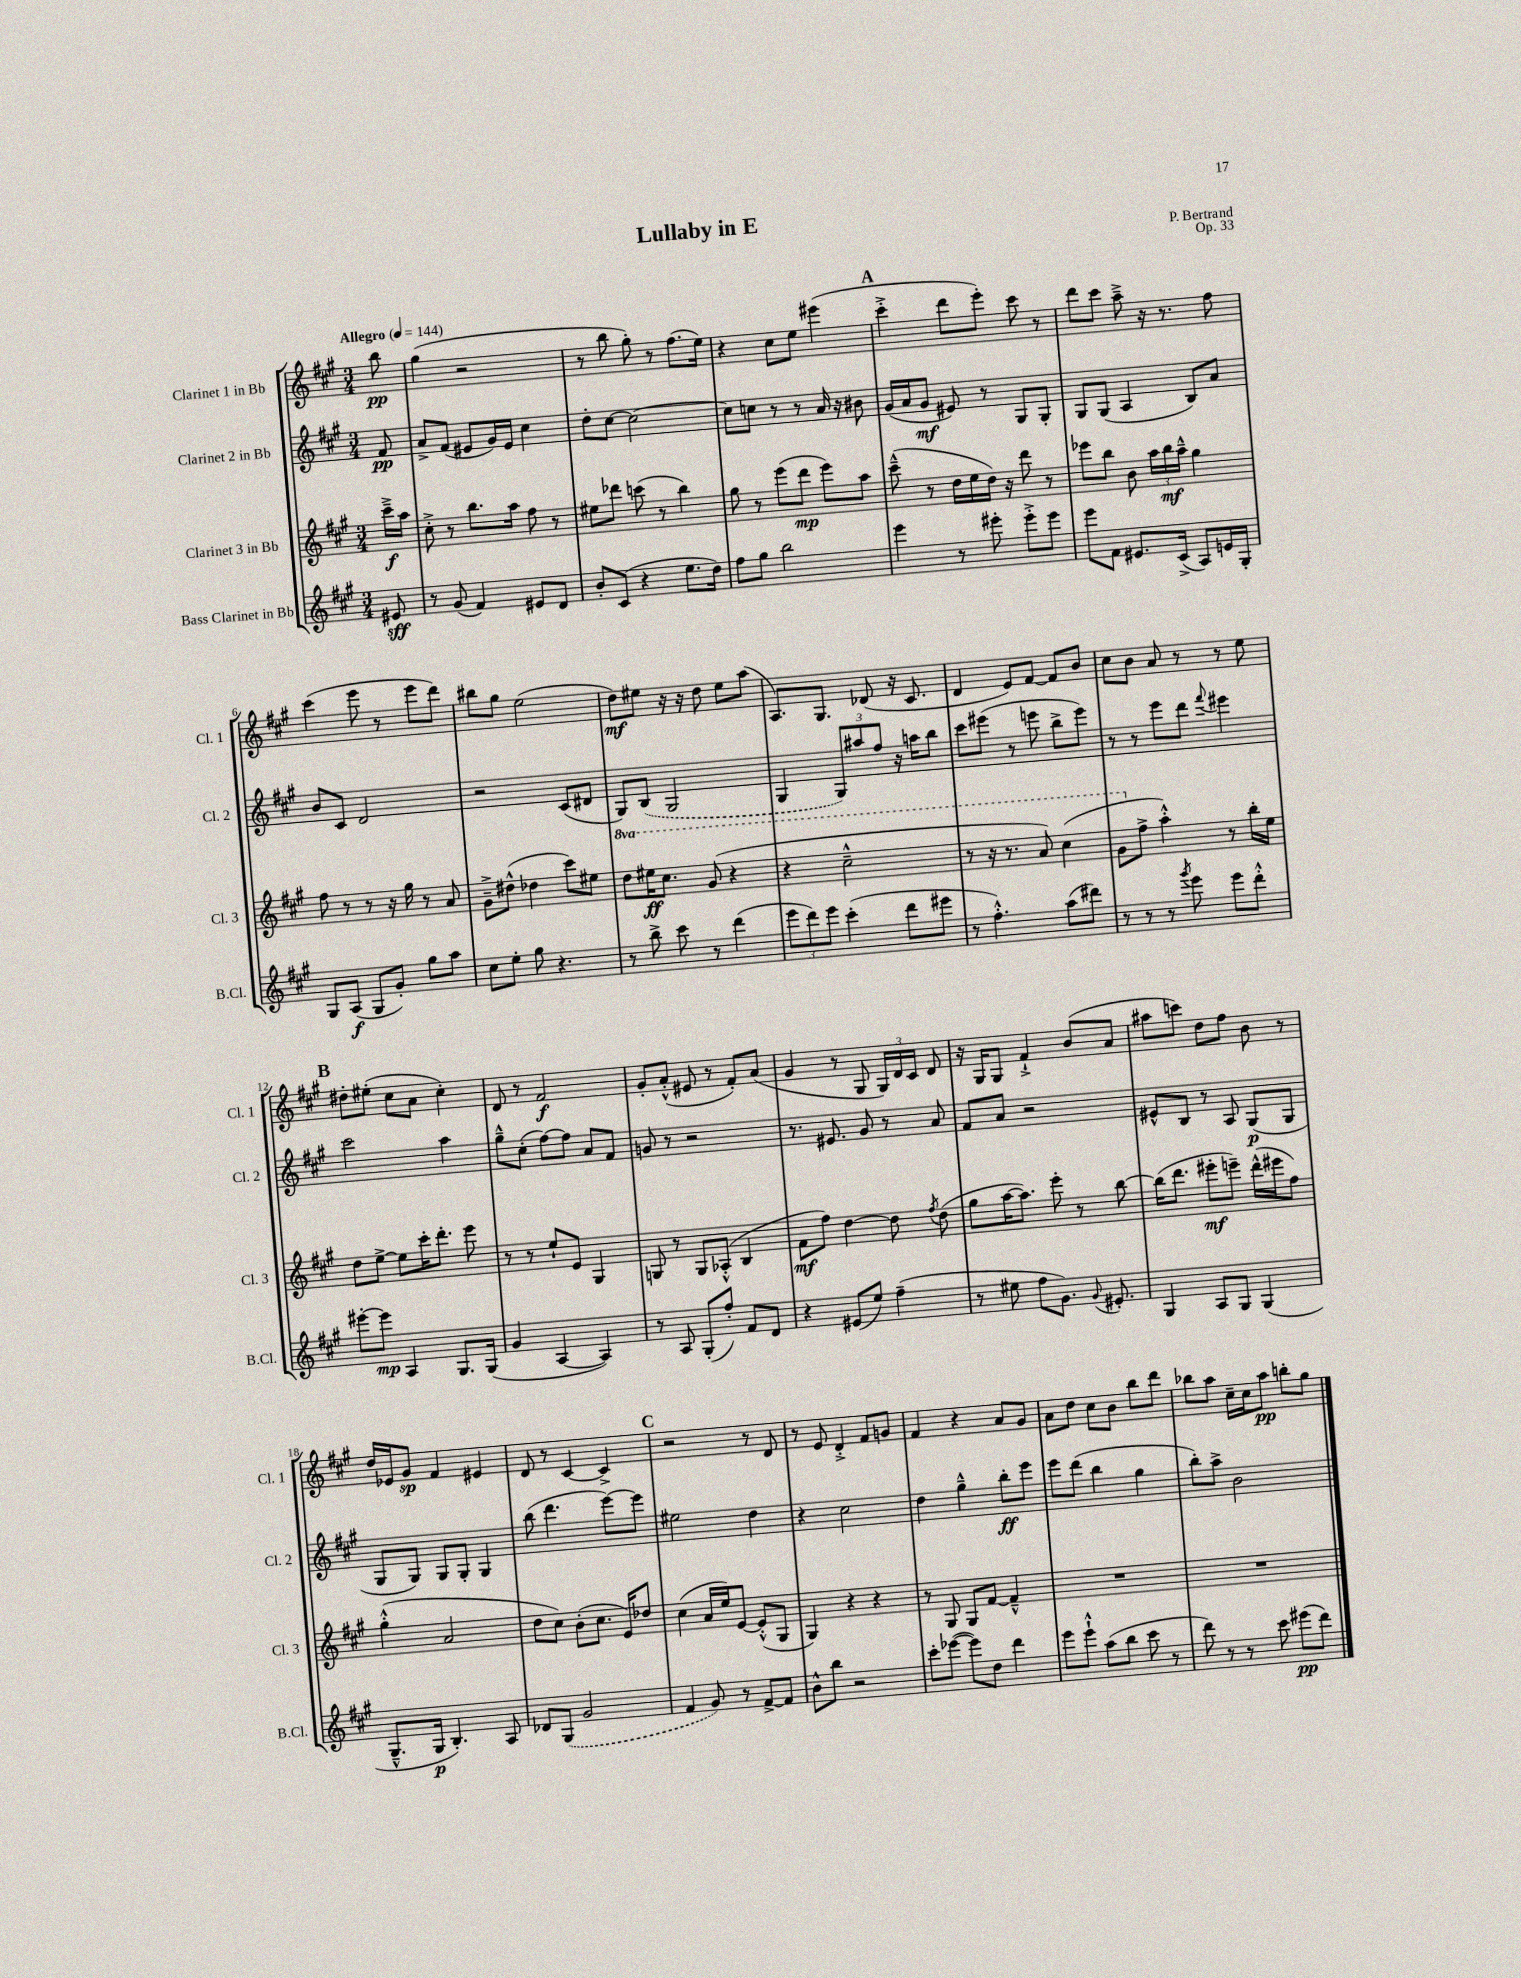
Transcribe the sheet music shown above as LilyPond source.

\header { title = "Lullaby in E" composer = "P. Bertrand" opus = "Op. 33" }
<<
\new StaffGroup <<
\new Staff = "s0" \with { instrumentName = "Clarinet 1 in Bb" shortInstrumentName = "Cl. 1" } {
    \clef treble \key a \major \numericTimeSignature \time 3/4 \partial 8 \tempo "Allegro" 4 = 144
    \autoBeamOff b''8\pp |
    gis''4( r2 |
    r8 b''8 gis''8-.) r8 fis''8.[( e''16]) |
    r4 cis''8[ e''8] eis'''4( |
    \mark \markup { \bold "A" } cis'''4-.-> d'''8[ e'''8]-.) cis'''8 r8 |
    d'''8[ cis'''8] a''8---> r16 r8. fis''8 |
    cis'''4( e'''8 r8 e'''8[ d'''8]) |
    bis''8[ gis''8] e''2( |
    d''8[\mf) eis''8] r16 r16 d''8 eis''8[ a''8]( |
    a8.[) gis8.] des'8( r16 cis'8. |
    d'4 e'8[) fis'8]~ fis'8[ b'8] |
    cis''8[ b'8] a'8 r8 r8 e''8 |
    \mark \markup { \bold "B" } dis''8[-. eis''8]-.( cis''8[ a'8] cis''4-.) |
    d'8 r8 fis'2\f |
    gis'8[-. a'8]-.-^( eis'8 r8 fis'8[-.) a'8]( |
    gis'4 r8 gis8 \tuplet 3/2 { gis16[) d'16 cis'16] } d'8 |
    r16 gis16[ gis8] fis'4-!-> b'8[( a'8] |
    ais''8[ c'''8]) d''8[ fis''8] b'8 r8 |
    d''16[ ees'16 gis'8]\sp fis'4 eis'4 |
    d'8 r8 cis'4~ cis'4-> |
    \mark \markup { \bold "C" } r2 r8 d'8 |
    r8 e'8 d'4-.-> fis'8[ g'8] |
    fis'4 r4 a'8[ gis'8] |
    a'8[ d''8] cis''8[ b'8] b''8[ d'''8] |
    bes''8[ a''8] cis''16[-- cis''16 a''8]\pp b''8[-. gis''8] \bar "|." |
}
\new Staff = "s1" \with { instrumentName = "Clarinet 2 in Bb" shortInstrumentName = "Cl. 2" } {
    \clef treble \key a \major \numericTimeSignature \time 3/4 \partial 8
    \autoBeamOff fis'8\pp |
    a'8[-> fis'8]( eis'8[ gis'16) eis'16] cis''4 |
    d''8[-. cis''8]~ cis''2~ |
    cis''8[ c''8] r8 r8 a'16 r16 bis'8 |
    \mark \markup { \bold "A" } gis'16[( a'16 gis'8]\mf eis'8) r8 gis8[ gis8]-. |
    gis8[ gis8]( a4 b8[) a'8] |
    b'8[ cis'8] d'2 |
    r2 cis'8[( dis'8] |
    gis8[) \once \slurDashed b8]( gis2 |
    gis4 \tuplet 3/2 { gis8[) ais''8 fis''8] } r16 a''16[ b''8] |
    cis'''8[ eis'''8]( r8 e'''8 b''8[-> e'''8]) |
    r8 r8 e'''8[ d'''8] \appoggiatura { fis'''8 } eis'''4 |
    \mark \markup { \bold "B" } cis'''2 a''4 |
    gis''8[---^ cis''8]-.( fis''8[~) fis''8] a'8[ fis'8] |
    g'8 r8 r2 |
    r8. eis'8. gis'8 r8 a'8 |
    fis'8[ a'8] r2 |
    eis'8[-^ b8] r8 a8 gis8[\p( gis8] |
    gis8[ gis8]) gis8[ gis8]-. gis4 |
    b''8( d'''4. e'''8[~) e'''8] |
    \mark \markup { \bold "C" } eis''2 d''4 |
    r4 cis''2 |
    d''4 gis''4---^ b''8[-.\ff e'''8] |
    e'''8[ d'''8]( b''4 gis''4 |
    b''8[-.) a''8]-> b'2 \bar "|." |
}
\new Staff = "s2" \with { instrumentName = "Clarinet 3 in Bb" shortInstrumentName = "Cl. 3" } {
    \clef treble \key a \major \numericTimeSignature \time 3/4 \set Staff.ottavationMarkups = #ottavation-simple-ordinals \partial 8
    \autoBeamOff cis'''16[--->\f a''16] |
    cis''8-.-> r8 b''8.[ a''16] fis''8 r8 |
    eis''8[ des'''8] c'''8( r8 b''4) |
    gis''8 r8 e'''8[( d'''8]\mp e'''8[) a''8] |
    \mark \markup { \bold "A" } cis'''8---^( r8 d''16[ e''16 d''16]) r16 d'''8 r8 |
    ees'''8[ b''8] b'8 \tuplet 3/2 { a''16[ b''16\mf a''16]---^ } gis''4 |
    fis''8 r8 r8 r16 gis''16 r8 a'8 |
    gis'8[---> dis''8]-^( des''4 cis'''8[) eis''8] |
    \ottava #1 d'''8[ eis'''16\ff cis'''8.] gis''8( r4 |
    r4 cis'''2---^ |
    r8 r16 r8. a''8) cis'''4( |
    gis''8[ \ottava #0 fis''8]-> a''4-.-^) r8 b''16[-. e''16] |
    \mark \markup { \bold "B" } d''8[ e''8]~-> e''8[ cis'''16-. d'''8.]-. e'''8 |
    r8 r8 e''8[-! e'8] gis4 |
    g8 r8 g8[ aes8]-.-^( b4 |
    fis'8[\mf fis''8]) d''4~ d''8 \acciaccatura { fis''8 } d''8( |
    gis''8[ a''16~ a''8.]) e'''8-. r8 b''8~ |
    b''16[( d'''8.] eis'''8[-.\mf e'''8]--) d'''16[-^( eis'''16 fis''8]) |
    gis''4-.-^( a'2 |
    d''8[ cis''8]) b'8[-.( cis''8.] e'16[) des''8] |
    \mark \markup { \bold "C" } cis''4( a'16[ e''16) e'8]~ e'8[-.-^( gis8] |
    gis4) r4 r4 |
    r8 gis8 gis8[ fis'8]~ fis'4---^ |
    R2. |
    R2. \bar "|." |
}
\new Staff = "s3" \with { instrumentName = "Bass Clarinet in Bb" shortInstrumentName = "B.Cl." } {
    \clef treble \key a \major \numericTimeSignature \time 3/4 \partial 8
    \autoBeamOff eis'8\sff |
    r8 gis'8( fis'4) eis'8[ d'8] |
    b'8[-. cis'8]( r4 e''8.[ d''16]) |
    fis''8[ gis''8] b''2 |
    \mark \markup { \bold "A" } e'''4 r8 eis'''8-. eis'''8[-.-> eis'''8] |
    e'''8[ fis'8] eis'8.[ cis'16]->( a8[) e'16 gis16]-. |
    gis8[ a8]\f( gis8[ gis'8]-.) gis''8[ a''8] |
    cis''8[ e''8]-. gis''8 r4. |
    r8 b''8-> cis'''8 r8 d'''4( |
    \tuplet 3/2 { e'''8[ d'''8) e'''8] } cis'''4-.( d'''8[ eis'''8] |
    r8 fis''4.-.-^) a''8[( dis'''8]) |
    r8 r8 r8 \acciaccatura { gis'''8 } e'''8 e'''8[ d'''8]-.-^ |
    \mark \markup { \bold "B" } eis'''8[~-. eis'''8]\mp a4 gis8.[ gis16]( |
    gis'4 a4~ a4) |
    r8 a8 gis8[-.( fis''8]-.) fis'8[ d'8] |
    r4 eis'8[( e''8]) fis''4--( |
    r8 eis''8 fis''8[ gis'8.]) \appoggiatura { gis'8 } eis'8.-. |
    gis4 a8[ gis8] gis4( |
    gis8.[---^ gis16]\p b4.-.) a8 |
    des'8[ \once \slurDashed gis8]( gis'2 |
    \mark \markup { \bold "C" } fis'4 gis'8) r8 fis'8[~-> fis'8] |
    b'8[-^ b''8] r2 |
    cis'''8[-. ees'''8]~( ees'''8[) d''8] d'''4 |
    e'''8[ e'''8]-!-^ a''8[( b''8] cis'''8 r8 |
    d'''8) r8 r8 cis'''8 eis'''8[\pp( d'''8]) \bar "|." |
}
>>
>>
